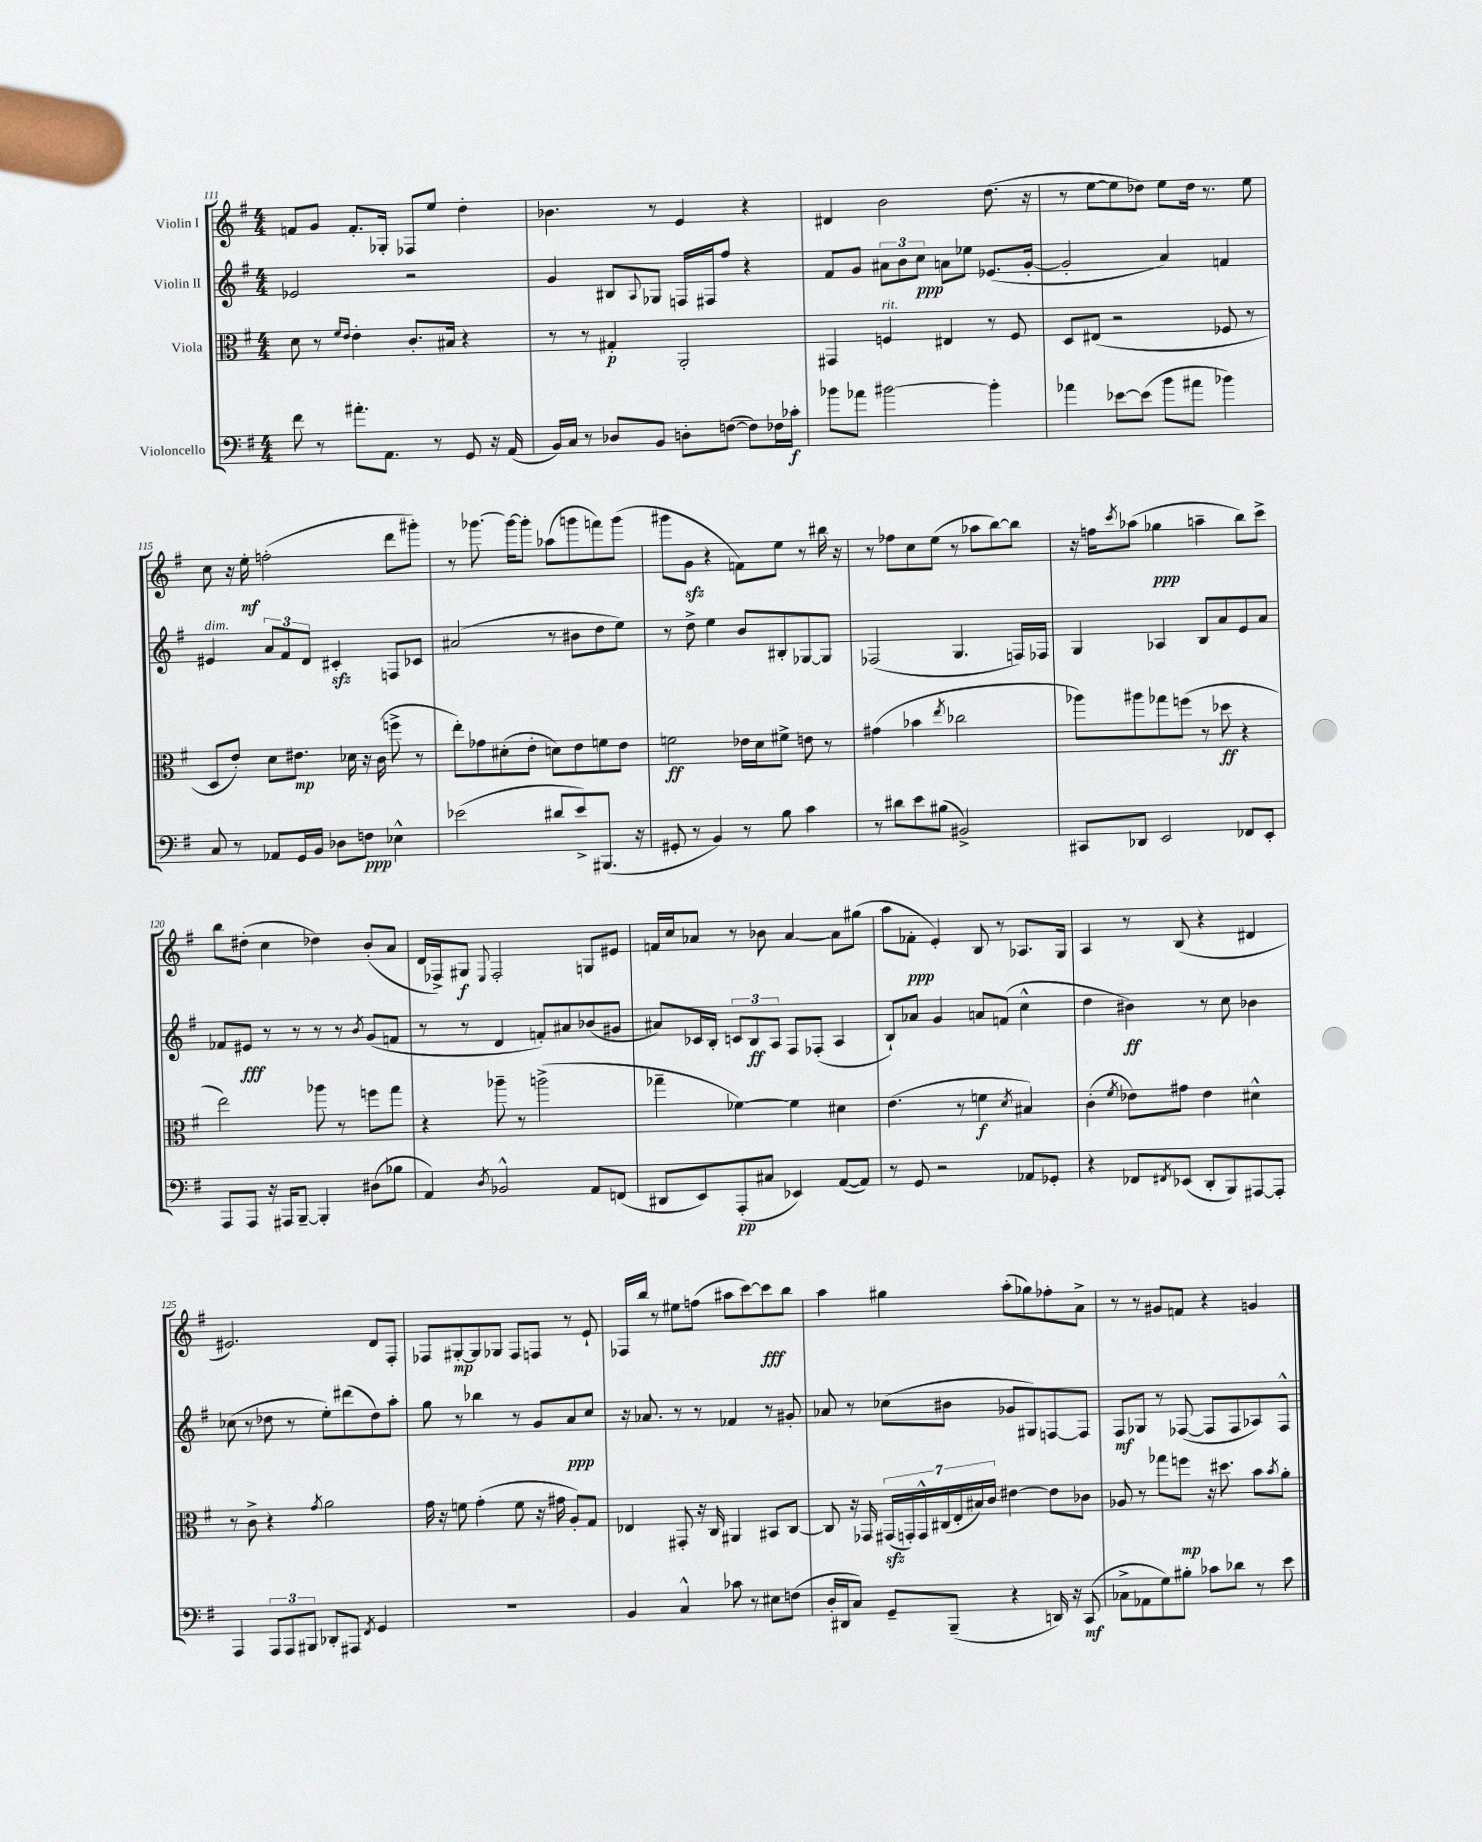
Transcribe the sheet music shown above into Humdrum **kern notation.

**kern	**dynam	**kern	**dynam	**kern	**dynam	**kern	**dynam
*part4	*part4	*part3	*part3	*part2	*part2	*part1	*part1
*staff4	*staff4	*staff3	*staff3	*staff2	*staff2	*staff1	*staff1
*I"Violoncello	*	*I"Viola	*	*I"Violin II	*	*I"Violin I	*
*clefF4	*	*clefC3	*	*clefG2	*	*clefG2	*
*k[f#]	*	*k[f#]	*	*k[f#]	*	*k[f#]	*
*M4/4	*	*M4/4	*	*M4/4	*	*M4/4	*
=111	=111	=111	=111	=111	=111	=111	=111
8f#\	.	8d\	.	2e-X/	.	8fn/L	.
8r	.	8r	.	.	.	8g/J	.
.	.	16qqf#/LL	.	.	.	.	.
.	.	16qqe/JJ	.	.	.	.	.
8.a#X'\L	.	4e'\	.	.	.	8.f'/L	.
8.AA\J	.	.	.	.	.	16G-X'/Jk	.
.	.	8.c'/L	.	2r	.	8F-X/L	.
8r	.	.	.	.	.	8ee/J	.
.	.	16B#X/Jk	.	.	.	.	.
8GG/	.	4r	.	.	.	4dd'\	.
16r	.	.	.	.	.	.	.
(16AA/	.	.	.	.	.	.	.
=112	=112	=112	=112	=112	=112	=112	=112
16BB/LL)	.	8r	.	4g/	.	4.b-X\	.
16C/JJ	.	.	.	.	.	.	.
8r	.	8r	.	.	.	.	.
8D-X/L	.	4G#X'/	p	8B#X/L	.	.	.
.	.	.	.	8qqA/	.	.	.
8BB/J	.	.	.	8G-X/J	.	8r	.
8Dn'\L	.	2AA'/	.	16Fn/LL	.	4e/	.
.	.	.	.	16F#X/J	.	.	.
([8Fn\J	.	.	.	8ff#/J	.	.	.
8F\L])	.	.	.	4r	.	4r	.
16F-X\L	.	.	.	.	.	.	.
16c-X'\JJ	f	.	.	.	.	.	.
=113	=113	=113	=113	=113	=113	=113	=113
8b-X\L	.	4GG#X/	.	8f#/L	.	4d#X/	.
8a-X\J	.	.	.	8g/J	.	.	.
!	!	!LO:TX:a:i:t=rit.	!	!	!	!	!
[2b#X\	.	4Fn/	.	12a#X\L	.	2b\	.
.	.	.	.	12b\	.	.	.
.	.	.	.	12cc\J	ppp	.	.
.	.	4E#X/	.	8an\L	.	.	.
.	.	.	.	8ee-X\J	.	.	.
4b#'\]	.	8r	.	(8.e-X/L	.	(8.dd\	.
.	.	8F/	.	.	.	.	.
.	.	.	.	[16g'/Jk	.	16r	.
=114	=114	=114	=114	=114	=114	=114	=114
4a-X\	.	8D/L	.	2g'/]	.	8r	.
.	.	(8E#X/J	.	.	.	[8ee\L	.
[8e-X\L	.	2r	.	.	.	8ee\]	.
(8e-\J]	.	.	.	.	.	8dd-X\J)	.
8b\L	.	.	.	4a/)	.	8ee\L	.
8a#X\J	.	.	.	.	.	16dd-\Jk	.
.	.	.	.	.	.	8.r	.
4b-X\)	.	8F-X/	.	4fn/	.	.	.
.	.	8r	.	.	.	8ee\	.
!!LO:LB:g=z
=115	=115	=115	=115	=115	=115	=115	=115
!	!	!	!	!LO:TX:a:i:t=dim.	!	!	!
8C/	.	8D/L	.	4e#X/	.	8cc\	.
8r	.	8e'/J)	.	.	.	16r	.
.	.	.	.	.	.	16ee'\	mf
8AA-X/L	.	8d\L	.	12a/L	.	(2ffn'\	.
.	.	.	.	12f#/	.	.	.
16GG/L	.	8.e#X\J	mp	.	.	.	.
.	.	.	.	12d/J	.	.	.
16BB/JJ	.	.	.	.	.	.	.
8D-X\L	.	.	.	4c#Xzz'/	.	.	.
.	.	16d-X\	.	.	.	.	.
8Fn\J	ppp	16r	.	.	.	.	.
.	.	(16c\	.	.	.	.	.
4E-X^^\	.	8ffn^\	.	8Fn/L	.	8ddd\L	.
.	.	8r	.	8c-X/J	.	8ggg#X'\J)	.
=116	=116	=116	=116	=116	=116	=116	=116
(2e-X\	.	8ee'\L)	.	(2a#X/	.	8r	.
.	.	8g-X\	.	.	.	[8.ggg-X\	.
.	.	(8d#X'\	.	.	.	.	.
.	.	.	.	.	.	16ggg-\KL_	.
.	.	8e'\J	.	.	.	8ggg-'\J]	.
8d#X/L	.	8dn\L)	.	8r	.	(8aa-X\L	.
8e-^/)	.	8e\	.	8b#X\L	.	8gggn\	.
(8.BBB#X/J	.	8fn\	.	8dd\	.	8fffn\)	.
.	.	8e\J	.	8ee\J)	.	(8ggg\J	.
16r	.	.	.	.	.	.	.
=117	=117	=117	=117	=117	=117	=117	=117
8GG#X'/	.	2fn\	ff	8r	.	8ggg#X\L	.
8r	.	.	.	8dd^\	.	8gzz\J	.
4BB/)	.	.	.	4ee\	.	4r	.
8r	.	16e-X\LL	.	8b/L	.	8fn\L)	.
.	.	16d\J	.	.	.	.	.
8B\	.	8f#X^\J	.	8B#X'/	.	8ee\J	.
4c\	.	8en\	.	[8G-X/	.	8r	.
.	.	8r	.	8G-/J]	.	16bb#X\	.
.	.	.	.	.	.	16r	.
=118	=118	=118	=118	=118	=118	=118	=118
8r	.	(4g#X\	.	(2F-X/	.	8r	.
8d#X\L	.	.	.	.	.	8ff-X\L	.
8e\	.	4b-X\	.	.	.	8cc\	.
(8B#X\J	.	.	.	.	.	(8ee\J	.
.	.	8qee/	.	.	.	.	.
2BB#X^/)	.	2cc-X\	.	4.G/	.	8r	.
.	.	.	.	.	.	8aa-X\L	.
.	.	.	.	.	.	[8bb\)	.
.	.	.	.	16Fn/LL)	.	8bb\J]	.
.	.	.	.	16F-X/JJ	.	.	.
=119	=119	=119	=119	=119	=119	=119	=119
8CC#X/L	.	8aa-X\L)	.	4G/	.	16r	.
.	.	.	.	.	.	16ffn\KL	.
.	.	.	.	.	.	8qccc/	.
8DD-X/J	.	8aa#X\	.	.	.	(8aa-X\J	.
2EE/	.	8gg-X\	.	4A-X/	.	4gg-X\	ppp
.	.	(8ffn\J	.	.	.	.	.
.	.	8r	.	8B/L	.	4aan~\	.
.	.	8dd-X\	ff	8a/	.	.	.
8FF-X/L	.	4r	.	8e/	.	8bb\L)	.
8EE'/J	.	.	.	8a/J	.	8ccc^\J	.
!!LO:LB:g=z
=120	=120	=120	=120	=120	=120	=120	=120
8AAA/L	.	2ee\)	.	8f-X/L	.	8bb\L	.
8AAA/J	.	.	.	8e#X/J	fff	(8dd#X'\J	.
16r	.	.	.	8r	.	4cc\	.
16AAA#X/KL	.	.	.	.	.	.	.
[8BBB~/J	.	.	.	8r	.	.	.
4BBB'/]	.	8aa-X\	.	8r	.	4dd-X\)	.
.	.	8r	.	8r	.	.	.
.	.	.	.	8qb/	.	.	.
(8D#X\L	.	8ffn\L	.	(8g/L	.	(8b'/L	.
8B-X\J	.	8gg\J	.	8fn/J	.	8a/J	.
=121	=121	=121	=121	=121	=121	=121	=121
4AA/)	.	4r	.	8r	.	16d/LL	.
.	.	.	.	.	.	16F-X^/J)	.
.	.	.	.	8r	.	8G#X/J	f
8qD/	.	.	.	.	.	8qqE/	.
2BB-X^^/	.	8aa-X~\	.	4d/	.	2F-'/	.
.	.	8r	.	.	.	.	.
.	.	(2aan^\	.	8fn'/L)	.	.	.
.	.	.	.	8a#X/	.	.	.
8AA/L	.	.	.	(8b-X/	.	8Gn/L	.
(8FFn/J	.	.	.	8g#X/J	.	8e#X/J	.
=122	=122	=122	=122	=122	=122	=122	=122
8DD#X/L	.	4gg-X~\	.	8a#X/L)	.	16fn/LL	.
.	.	.	.	.	.	16cc/J	.
8EE/)	.	.	.	16c-X/L	.	8a-X/J	.
.	.	.	.	16B'/JJ	.	.	.
(8AAA'/	pp	[4f-X\)	.	12cn/L	.	8r	.
.	.	.	.	12B/	ff	.	.
8C#X/J	.	.	.	.	.	8b-X\	.
.	.	.	.	12A/J	.	.	.
4EE-X/)	.	4f-\]	.	8F#/L	.	[4a-/	.
.	.	.	.	(8F-X'/J	.	.	.
([8AA/L	.	4d#X\	.	4A/	.	8a-\L]	.
8AA/J])	.	.	.	.	.	(8gg#X\J	.
=123	=123	=123	=123	=123	=123	=123	=123
8r	.	(4.e\	.	8B`/L)	.	8aa\L	.
8GG/	.	.	.	8a-X/J	.	8f-X'\J	ppp
2r	.	.	.	4g/	.	4e'/)	.
.	.	8r	.	.	.	.	.
.	.	4fn\	f	8an/L	.	8B/	.
.	.	.	.	(8fn/J	.	8r	.
.	.	8qd/	.	.	.	.	.
8AA-X/L	.	4B#X/)	.	4cc^^\	.	8.A-X/L	.
8GG-X'/J	.	.	.	.	.	.	.
.	.	.	.	.	.	16G/Jk	.
=124	=124	=124	=124	=124	=124	=124	=124
4r	.	(4c'\	.	4dd\	.	4A/	.
.	.	8qf#/	.	.	.	.	.
8FF-X/L	.	8e-X\L)	.	4b#X\)	ff	8r	.
8qFF#X/	.	.	.	.	.	.	.
(8EE-X/J	.	8g#X\J	.	.	.	(8B/	.
8DD'/L	.	4e-\	.	8r	.	4r	.
8BBB/)	.	.	.	8cc\	.	.	.
[8AAA#X/	.	4d#X^^\	.	4b-X\	.	4d#X/	.
8AAA#'/J]	.	.	.	.	.	.	.
!!LO:LB:g=z
=125	=125	=125	=125	=125	=125	=125	=125
4AAA/	.	8r	.	(8cc-X\	.	2.e#X/)	.
.	.	8c^\	.	8r	.	.	.
12AAA/L	.	4r	.	8dd-X\	.	.	.
12AAA/	.	.	.	.	.	.	.
.	.	.	.	8r	.	.	.
12BBB#X/J	.	.	.	.	.	.	.
.	.	8qg/	.	.	.	.	.
8DD-X'/L	.	2a\	.	8ee'\L)	.	.	.
8AAA#X/J	.	.	.	(8ddd#X\	.	.	.
8qFF#/	.	.	.	.	.	.	.
4GG/	.	.	.	8dd-\)	.	8d/L	.
.	.	.	.	8aa'\J	.	8F#'/J	.
=126	=126	=126	=126	=126	=126	=126	=126
1r	.	16g\	.	8gg\	.	8F-X/L	.
.	.	16r	.	.	.	.	.
.	.	8fn\	.	8r	.	[8G#X'/	mp
.	.	(4g'\	.	4bb-X\	.	8G#/]	.
.	.	.	.	.	.	8G-X/J	.
.	.	8f\	.	8r	.	8F-/L	.
.	.	16r	.	8g/L	.	8Fn/J	.
.	.	16g#X\	.	.	.	.	.
.	.	8A'/L)	.	8a/	ppp	8r	.
.	.	8G/J	.	8cc/J	.	8e`/	.
=127	=127	=127	=127	=127	=127	=127	=127
4BB/	.	4E-X/	.	16r	.	16F-X/LL	.
.	.	.	.	8.a-X/	.	16bb/JJ	.
.	.	.	.	.	.	8r	.
4C^^/	.	8GG#X'/	.	8r	.	8ee#X\L	.
.	.	16r	.	8r	.	(8ffn\J	.
.	.	16C/	.	.	.	.	.
8c-X\	.	4AA#X/	.	4f-X/	.	8aa#X\L	.
8r	.	.	.	.	.	[8ccc\)	.
8E#X\L	.	8BB#X/L	.	8r	.	8ccc\]	fff
(8Fn\J	.	[8C/J	.	8g#X'/	.	8bb\J	.
=128	=128	=128	=128	=128	=128	=128	=128
16D'/LL	.	8C/]	.	8a-X/	.	4aa\	.
16DD#X/J	.	.	.	.	.	.	.
8C/J)	.	16r	.	8r	.	.	.
.	.	16GG-X/	.	.	.	.	.
8GG~/L	.	(28GG#Xzz/LL	.	(8cc-X\L	.	4gg#X\	.
.	.	28GGn'/)	.	.	.	.	.
.	.	28GG^^/	.	.	.	.	.
.	.	(28C#X/	.	.	.	.	.
(8BBB~/J	.	.	.	8b#X\J	.	.	.
.	.	28E'/	.	.	.	.	.
.	.	28B#X/)	.	.	.	.	.
.	.	28c/JJ	.	.	.	.	.
4r	.	[4e#X\	.	8g-X/L	.	(8aa'\L	.
.	.	.	.	8G#X/)	.	8gg-X\)	.
16DDn/)	.	8e#\L]	.	[8Fn/	.	8ff-X'\	.
16r	.	.	.	.	.	.	.
(8CC/	mf	8c-X\J	.	8F/J]	.	8a^\J	.
=129	=129	=129	=129	=129	=129	=129	=129
8C-X^\L	.	8A-X/	.	8F#/L	mf	8r	.
8AA-X\	.	8r	.	8G-X/J	.	8r	.
8G\)	.	8gg-X\L	.	8r	.	8g#X/L	.
8B#X'\J	.	8ffn\J	mp	([8F-X/	.	8fn/J	.
8c-X\L	.	16r	.	8F-/L]	.	4r	.
.	.	8.dd#X\	.	.	.	.	.
8d-X\J	.	.	.	8F-/	.	.	.
8r	.	8b\L	.	8A-X/)	.	4gn/	.
.	.	8qb/	.	.	.	.	.
8e\	.	8a'\J	.	8F-^^/J	.	.	.
==	==	==	==	==	==	==	==
*-	*-	*-	*-	*-	*-	*-	*-
